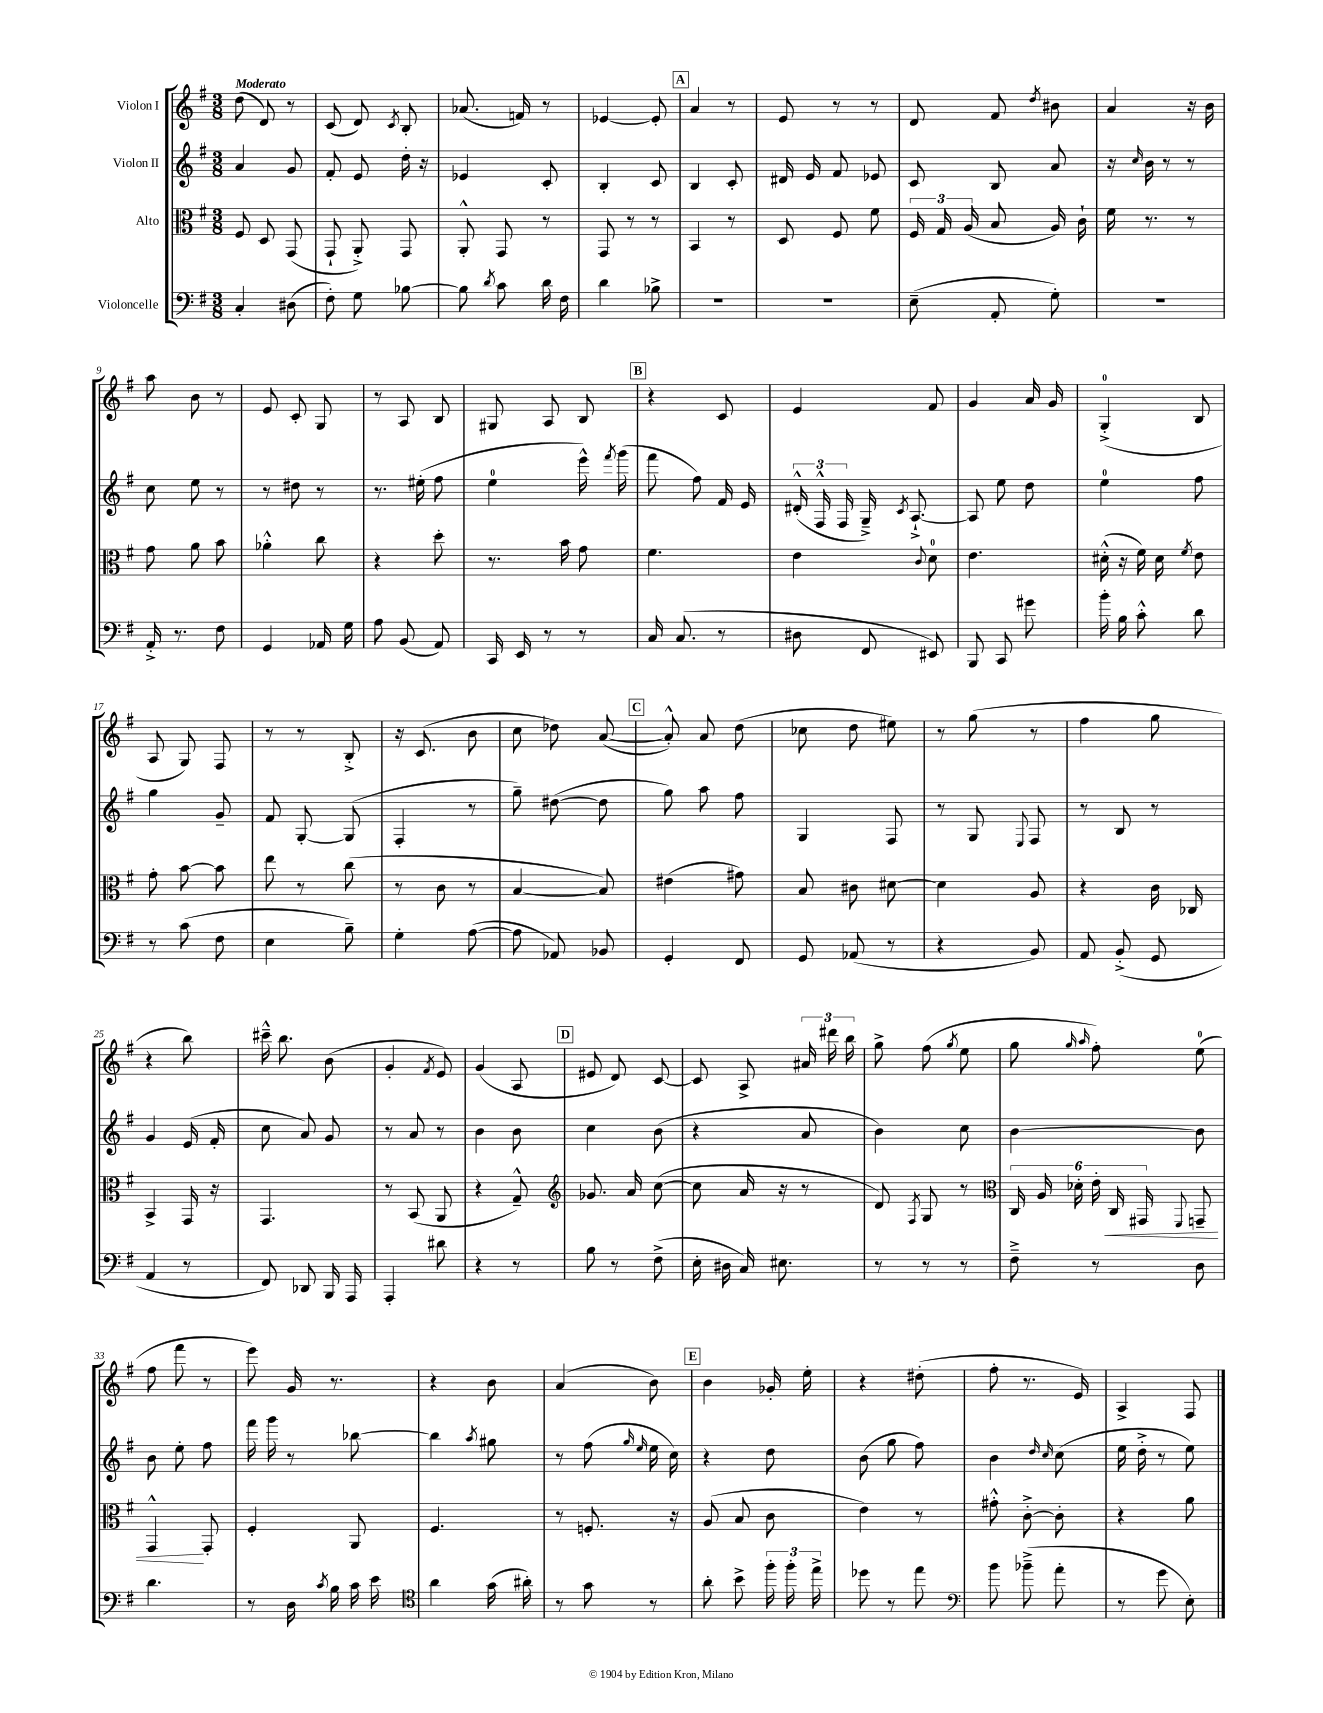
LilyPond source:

<<
\new StaffGroup <<
\new Staff = "s0" \with { instrumentName = "Violon I" } {
    \clef treble \key g \major \numericTimeSignature \time 3/8 \tempo "Moderato"
    \autoBeamOff d''8( d'8) r8 |
    c'8( d'8) \acciaccatura { c'8 } b8-. |
    aes'8.( f'16) r8 |
    ees'4~ ees'8-. |
    \mark \markup { \box "A" } a'4 r8 |
    e'8 r8 r8 |
    d'8 fis'8 \acciaccatura { d''8 } bis'8 |
    a'4 r16 b'16 |
    a''8 b'8 r8 |
    e'8 c'8-. g8 |
    r8 a8 b8 |
    gis8 a8 b8 |
    \mark \markup { \box "B" } r4 c'8 |
    e'4 fis'8 |
    g'4 a'16 g'16 |
    g4-0-.->( b8 |
    a8 g8) fis8 |
    r8 r8 b8-.-> |
    r16 c'8.( b'8 |
    c''8 des''8) a'8~( |
    \mark \markup { \box "C" } a'8-.-^) a'8 d''8( |
    ces''8 d''8 eis''8) |
    r8 g''8( r8 |
    fis''4 g''8 |
    r4 b''8) |
    cis'''16---^ b''8. b'8( |
    g'4-. \acciaccatura { fis'8 } e'8) |
    g'4( a8 |
    \mark \markup { \box "D" } eis'8 d'8) c'8~ |
    c'8 a8-> \tuplet 3/2 { ais'16 dis'''16 b''16 } |
    g''8-> fis''8( \acciaccatura { g''8 } e''8 |
    g''8 \grace { g''16 a''16 } fis''8-.) e''8-0( |
    fis''8 fis'''8 r8 |
    e'''8) g'16 r8. |
    r4 b'8 |
    a'4( b'8) |
    \mark \markup { \box "E" } b'4 ges'16-. e''16-. |
    r4 dis''8-.( |
    fis''8-. r8. e'16) |
    a4-> fis8 \bar "|." |
}
\new Staff = "s1" \with { instrumentName = "Violon II" } {
    \clef treble \key g \major \numericTimeSignature \time 3/8
    \autoBeamOff a'4 g'8 |
    fis'8-. e'8 d''16-. r16 |
    ees'4 c'8-. |
    b4-. c'8 |
    \mark \markup { \box "A" } b4 c'8-. |
    dis'16 e'16 fis'8 ees'8 |
    c'8 b8 a'8 |
    r16 \grace { c''16 } b'16 r8 r8 |
    c''8 e''8 r8 |
    r8 dis''8 r8 |
    r8. eis''16-.( fis''8 |
    e''4-0 e'''16-^) \acciaccatura { fis'''8 } g'''16( |
    \mark \markup { \box "B" } fis'''8 fis''8) fis'16 e'16 |
    \tuplet 3/2 { dis'16-.-^( fis16-^ fis16 } g16--->) \acciaccatura { c'8 } a8.~-!-> |
    a8 e''8 d''8 |
    e''4-0 fis''8 |
    g''4 g'8-- |
    fis'8 g8~-. g8( |
    fis4-. r8 |
    g''8--) dis''8~( dis''8 |
    \mark \markup { \box "C" } g''8) a''8 fis''8 |
    g4 fis8 |
    r8 g8 \appoggiatura { e8 } fis8 |
    r8 b8 r8 |
    g'4 e'16( fis'16-. |
    c''8 a'8) g'8 |
    r8 a'8 r8 |
    b'4 b'8 |
    \mark \markup { \box "D" } c''4 b'8( |
    r4 a'8 |
    b'4) c''8 |
    b'4~ b'8 |
    b'8 e''8-. fis''8 |
    fis'''16 g'''16 r8 bes''8~ |
    bes''4 \acciaccatura { a''8 } gis''8 |
    r8 fis''8( \grace { g''16 e''16 } e''16 c''16) |
    \mark \markup { \box "E" } r4 d''8 |
    b'8( g''8 fis''8) |
    b'4 \grace { d''16 c''16 } c''8( |
    e''16 d''16-.-> r8 e''8) \bar "|." |
}
\new Staff = "s2" \with { instrumentName = "Alto" } {
    \clef alto \key g \major \numericTimeSignature \time 3/8
    \autoBeamOff fis8 d8 g,8( |
    g,8-! a,8-.->) g,8 |
    a,8-.-^ g,8 r8 |
    g,8 r8 r8 |
    \mark \markup { \box "A" } b,4 r8 |
    d8 fis8 fis'8 |
    \tuplet 3/2 { fis16 g16 a16( } b8 a16) c'16-! |
    fis'16 r8. r8 |
    g'8 a'8 b'8 |
    aes'4-.-^ c''8 |
    r4 d''8-. |
    r8. b'16 g'8 |
    \mark \markup { \box "B" } fis'4. |
    e'4 \appoggiatura { c'8 } d'8-0 |
    e'4. |
    dis'16-.-^( r16 fis'16) dis'16 \acciaccatura { fis'8 } e'8 |
    g'8-. b'8~ b'8 |
    e''8 r8 c''8( |
    r8 c'8 r8 |
    b4~ b8) |
    \mark \markup { \box "C" } eis'4( gis'8) |
    b8 cis'8 dis'8~ |
    dis'4 a8 |
    r4 c'16 ces16 |
    b,4-> g,16 r16 |
    g,4. |
    r8 b,8( a,8 |
    r4 g8---^) |
    \mark \markup { \box "D" } \clef treble ges'8. a'16 c''8~( |
    c''8 a'16 r16 r8 |
    d'8) \acciaccatura { fis8 } g8 r8 |
    \clef alto \tuplet 6/4 { c16 a16 des'16-. e'16-. c16\< gis,16 } \appoggiatura { fis,8 } g,8-- |
    g,4-^\! g,8-. |
    fis4-. a,8 |
    fis4. |
    r8 f8.-. r16 |
    \mark \markup { \box "E" } a8( b8 c'8 |
    e'4) r8 |
    gis'8-.-^ c'8~-.-> c'8-. |
    r4 a'8 \bar "|." |
}
\new Staff = "s3" \with { instrumentName = "Violoncelle" } {
    \clef bass \key g \major \numericTimeSignature \time 3/8
    \autoBeamOff c4-. dis8( |
    fis8-.) g8 bes8~ |
    bes8 \acciaccatura { d'8 } c'8 d'16 fis16 |
    d'4 bes8-> |
    \mark \markup { \box "A" } R4. |
    R4. |
    e8--( a,8-. g8-.) |
    r4. |
    a,16-.-> r8. fis8 |
    g,4 aes,16 g16 |
    a8 b,8( a,8) |
    c,16 e,16 r8 r8 |
    \mark \markup { \box "B" } c16 c8.( r8 |
    dis8 fis,8 eis,8) |
    b,,8 c,8 gis'8 |
    b'16-. b16 c'8-.-^ d'8 |
    r8 c'8( fis8 |
    e4 b8--) |
    g4-. a8~( |
    a8 aes,8) bes,8 |
    \mark \markup { \box "C" } g,4-. fis,8 |
    g,8 aes,8( r8 |
    r4 b,8) |
    a,8 b,8-.->( g,8 |
    a,4 r8 |
    fis,8) des,8 b,,16 a,,16 |
    a,,4-. dis'8 |
    r4 r8 |
    \mark \markup { \box "D" } b8 r8 fis8->( |
    e16-. dis16 c16) eis8. |
    r8 r8 r8 |
    fis8---> r8 d8 |
    d'4. |
    r8 d16 \acciaccatura { c'8 } b16 c'16 e'16 |
    \clef tenor a'4 g'16( ais'16-.) |
    r8 g'8 r8 |
    \mark \markup { \box "E" } a'8-. b'8-> \tuplet 3/2 { fis''16-. fis''16-. e''16-> } |
    des''8 r8 e''8 |
    \clef bass b'8 bes'8--->( a'8-. |
    r8 g'8 e8-.) \bar "|." |
}
>>
>>
